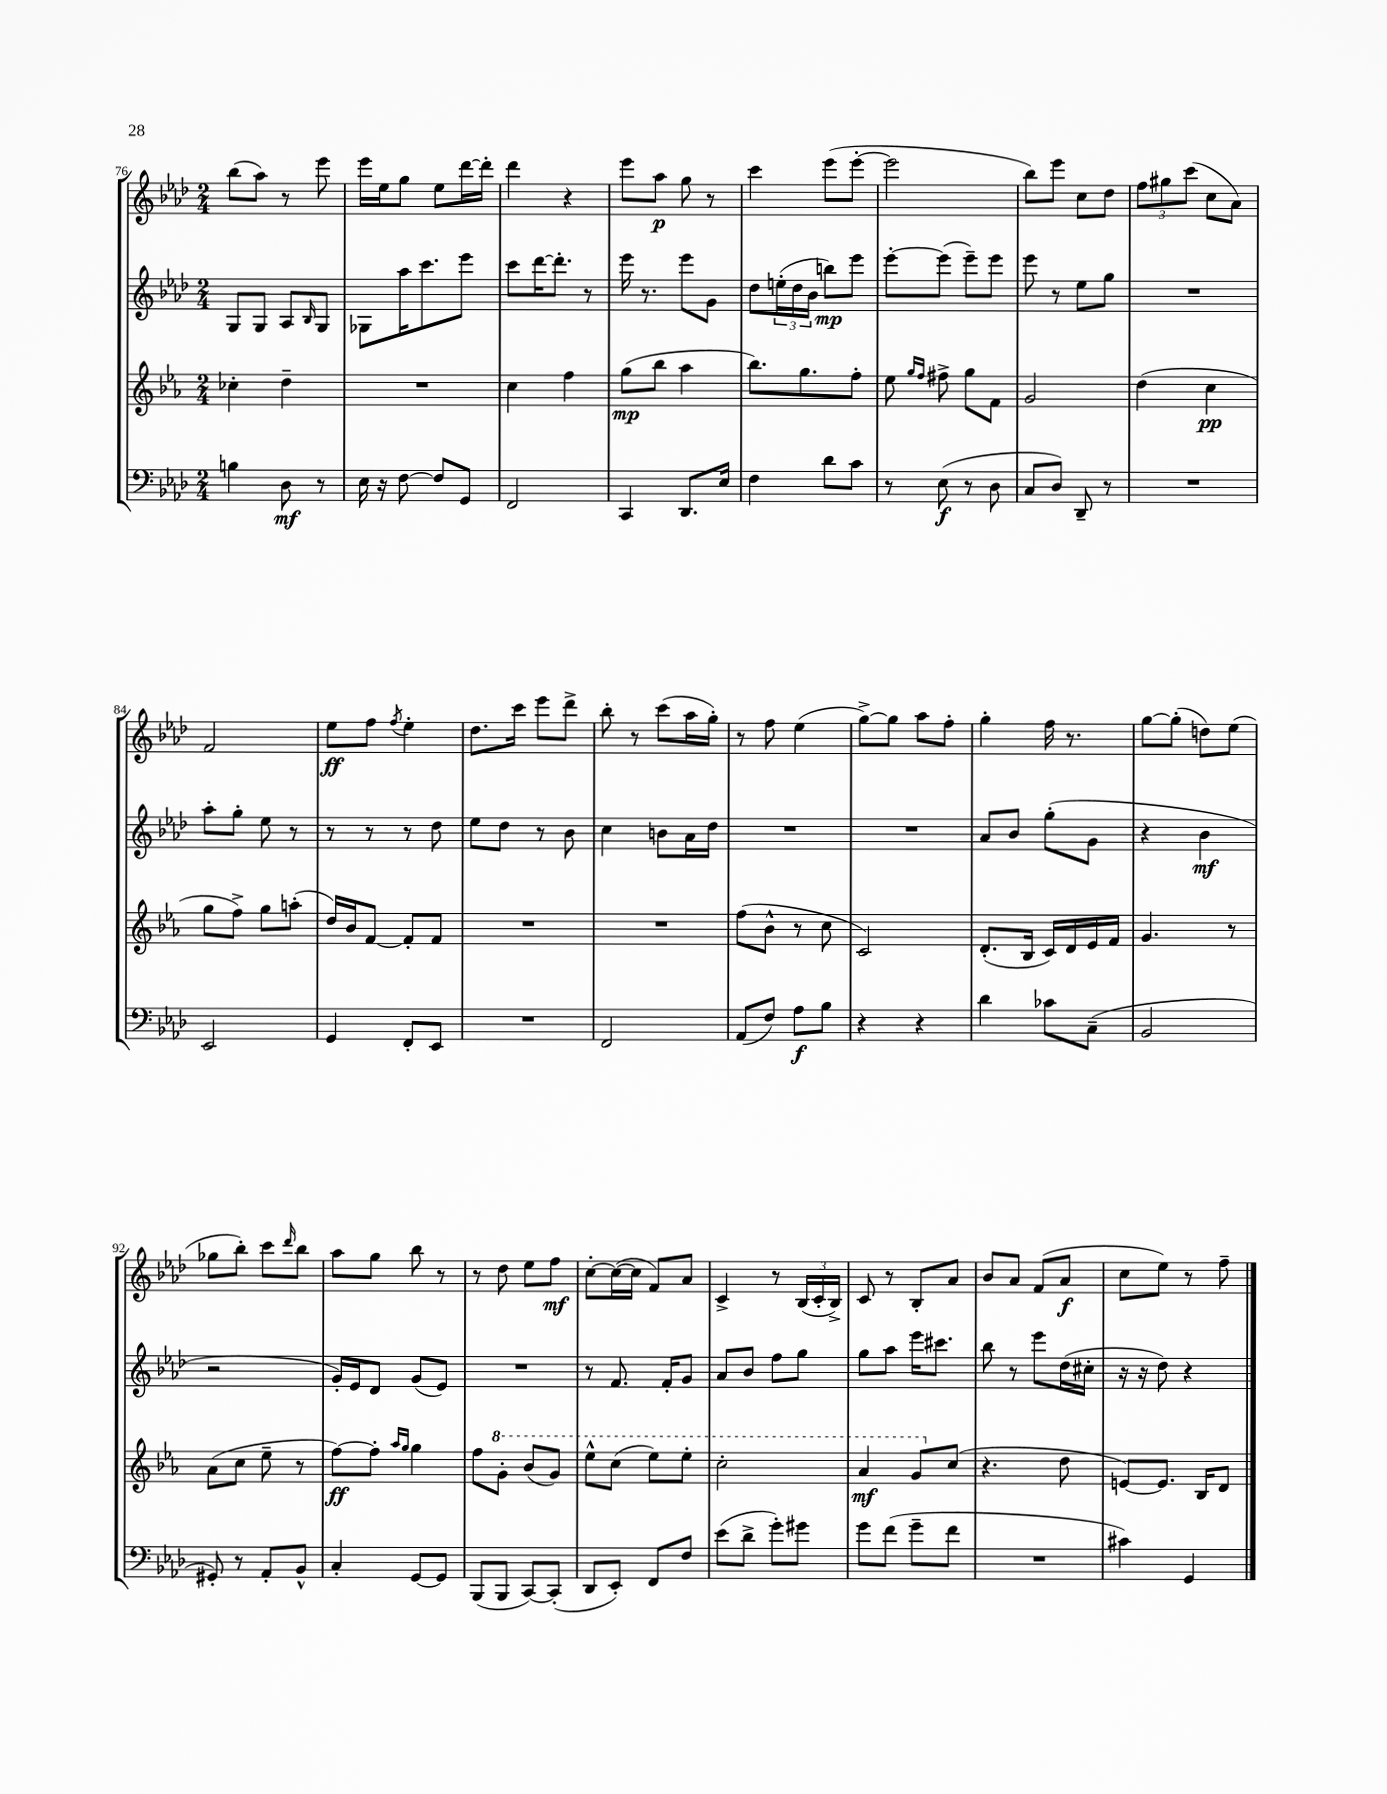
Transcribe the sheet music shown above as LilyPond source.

<<
\new StaffGroup <<
\new Staff = "s0" {
    \clef treble \key aes \major \numericTimeSignature \time 2/4
    bes''8( aes''8) r8 ees'''8 |
    ees'''16 ees''16 g''8 ees''8 des'''16~ des'''16-. |
    des'''4 r4 |
    ees'''8 aes''8\p g''8 r8 |
    c'''4 ees'''8( ees'''8~-. |
    ees'''2 |
    bes''8) ees'''8 c''8 des''8 |
    \tuplet 3/2 { f''8 gis''8 c'''8( } c''8 aes'8) |
    f'2 |
    ees''8\ff f''8 \acciaccatura { f''8 } ees''4-. |
    des''8. c'''16 ees'''8 des'''8-> |
    bes''8-. r8 c'''8( aes''16 g''16-.) |
    r8 f''8 ees''4( |
    g''8~->) g''8 aes''8 f''8-. |
    g''4-. f''16 r8. |
    g''8~ g''8-.( d''8) ees''8( |
    ges''8 bes''8-.) c'''8 \grace { des'''16 } bes''8 |
    aes''8 g''8 bes''8 r8 |
    r8 des''8 ees''8 f''8\mf |
    c''8~-. c''16~( c''16 f'8) aes'8 |
    c'4-> r8 \tuplet 3/2 { bes16( c'16-. bes16->) } |
    c'8 r8 bes8-. aes'8 |
    bes'8 aes'8 f'8( aes'8\f |
    c''8 ees''8) r8 f''8-- \bar "|." |
}
\new Staff = "s1" {
    \clef treble \key aes \major \numericTimeSignature \time 2/4
    g8 g8 aes8 \grace { bes16 } g8 |
    ges8 aes''16 c'''8. ees'''8 |
    c'''8 des'''16~ des'''8.-. r8 |
    ees'''16 r8. ees'''8 g'8 |
    des''8 \tuplet 3/2 { e''16-.( des''16 bes'16 } b''8\mp) ees'''8 |
    ees'''8~-. ees'''8( ees'''8--) ees'''8 |
    ees'''8 r8 ees''8 g''8 |
    R2 |
    aes''8-. g''8-. ees''8 r8 |
    r8 r8 r8 des''8 |
    ees''8 des''8 r8 bes'8 |
    c''4 b'8 aes'16 des''16 |
    R2 |
    R2 |
    aes'8 bes'8 g''8-.( g'8 |
    r4 bes'4\mf |
    r2 |
    g'16-.) ees'16 des'8 g'8( ees'8) |
    R2 |
    r8 f'8. f'16-. g'8 |
    aes'8 bes'8 f''8 g''8 |
    g''8 aes''8 ees'''16 cis'''8. |
    bes''8 r8 ees'''8 des''16( cis''16-. |
    r16 r16 des''8) r4 \bar "|." |
}
\new Staff = "s2" {
    \clef treble \key ees \major \numericTimeSignature \time 2/4
    ces''4-. d''4-- |
    R2 |
    c''4 f''4 |
    g''8\mp( bes''8 aes''4 |
    bes''8.) g''8. f''8-. |
    ees''8 \grace { g''16 f''16 } fis''8-> g''8 f'8 |
    g'2 |
    d''4( c''4\pp |
    g''8 f''8->) g''8 a''8-.( |
    d''16) bes'16 f'8~ f'8-. f'8 |
    R2 |
    R2 |
    f''8( bes'8-^ r8 c''8 |
    c'2) |
    d'8.-.( bes16 c'16) d'16 ees'16 f'16 |
    g'4. r8 |
    aes'8( c''8 ees''8-- r8 |
    f''8~\ff) f''8-. \grace { aes''16 g''16 } g''4 |
    f''8 \ottava #1 g''8-. bes''8( g''8) |
    ees'''8-^ c'''8( ees'''8) ees'''8-. |
    c'''2-. |
    aes''4\mf g''8 \ottava #0 c''8( |
    r4. d''8 |
    e'8~) e'8. bes16 d'8 \bar "|." |
}
\new Staff = "s3" {
    \clef bass \key aes \major \numericTimeSignature \time 2/4
    b4 des8\mf r8 |
    ees16 r16 f8~ f8 g,8 |
    f,2 |
    c,4 des,8. ees16 |
    f4 des'8 c'8 |
    r8 ees8\f( r8 des8 |
    c8 des8) des,8-- r8 |
    R2 |
    ees,2 |
    g,4 f,8-. ees,8 |
    R2 |
    f,2 |
    aes,8( f8) aes8\f bes8 |
    r4 r4 |
    des'4 ces'8 c8--( |
    bes,2 |
    gis,8-.) r8 aes,8-. bes,8-^ |
    c4-. g,8~ g,8 |
    bes,,8( bes,,8 c,8~) c,8-.( |
    des,8 ees,8-.) f,8 f8 |
    ees'8( des'8-> g'8-.) gis'8 |
    g'8 f'8( g'8-- f'8 |
    R2 |
    cis'4) g,4 \bar "|." |
}
>>
>>
\layout { \context { \Score currentBarNumber = #76 } }
